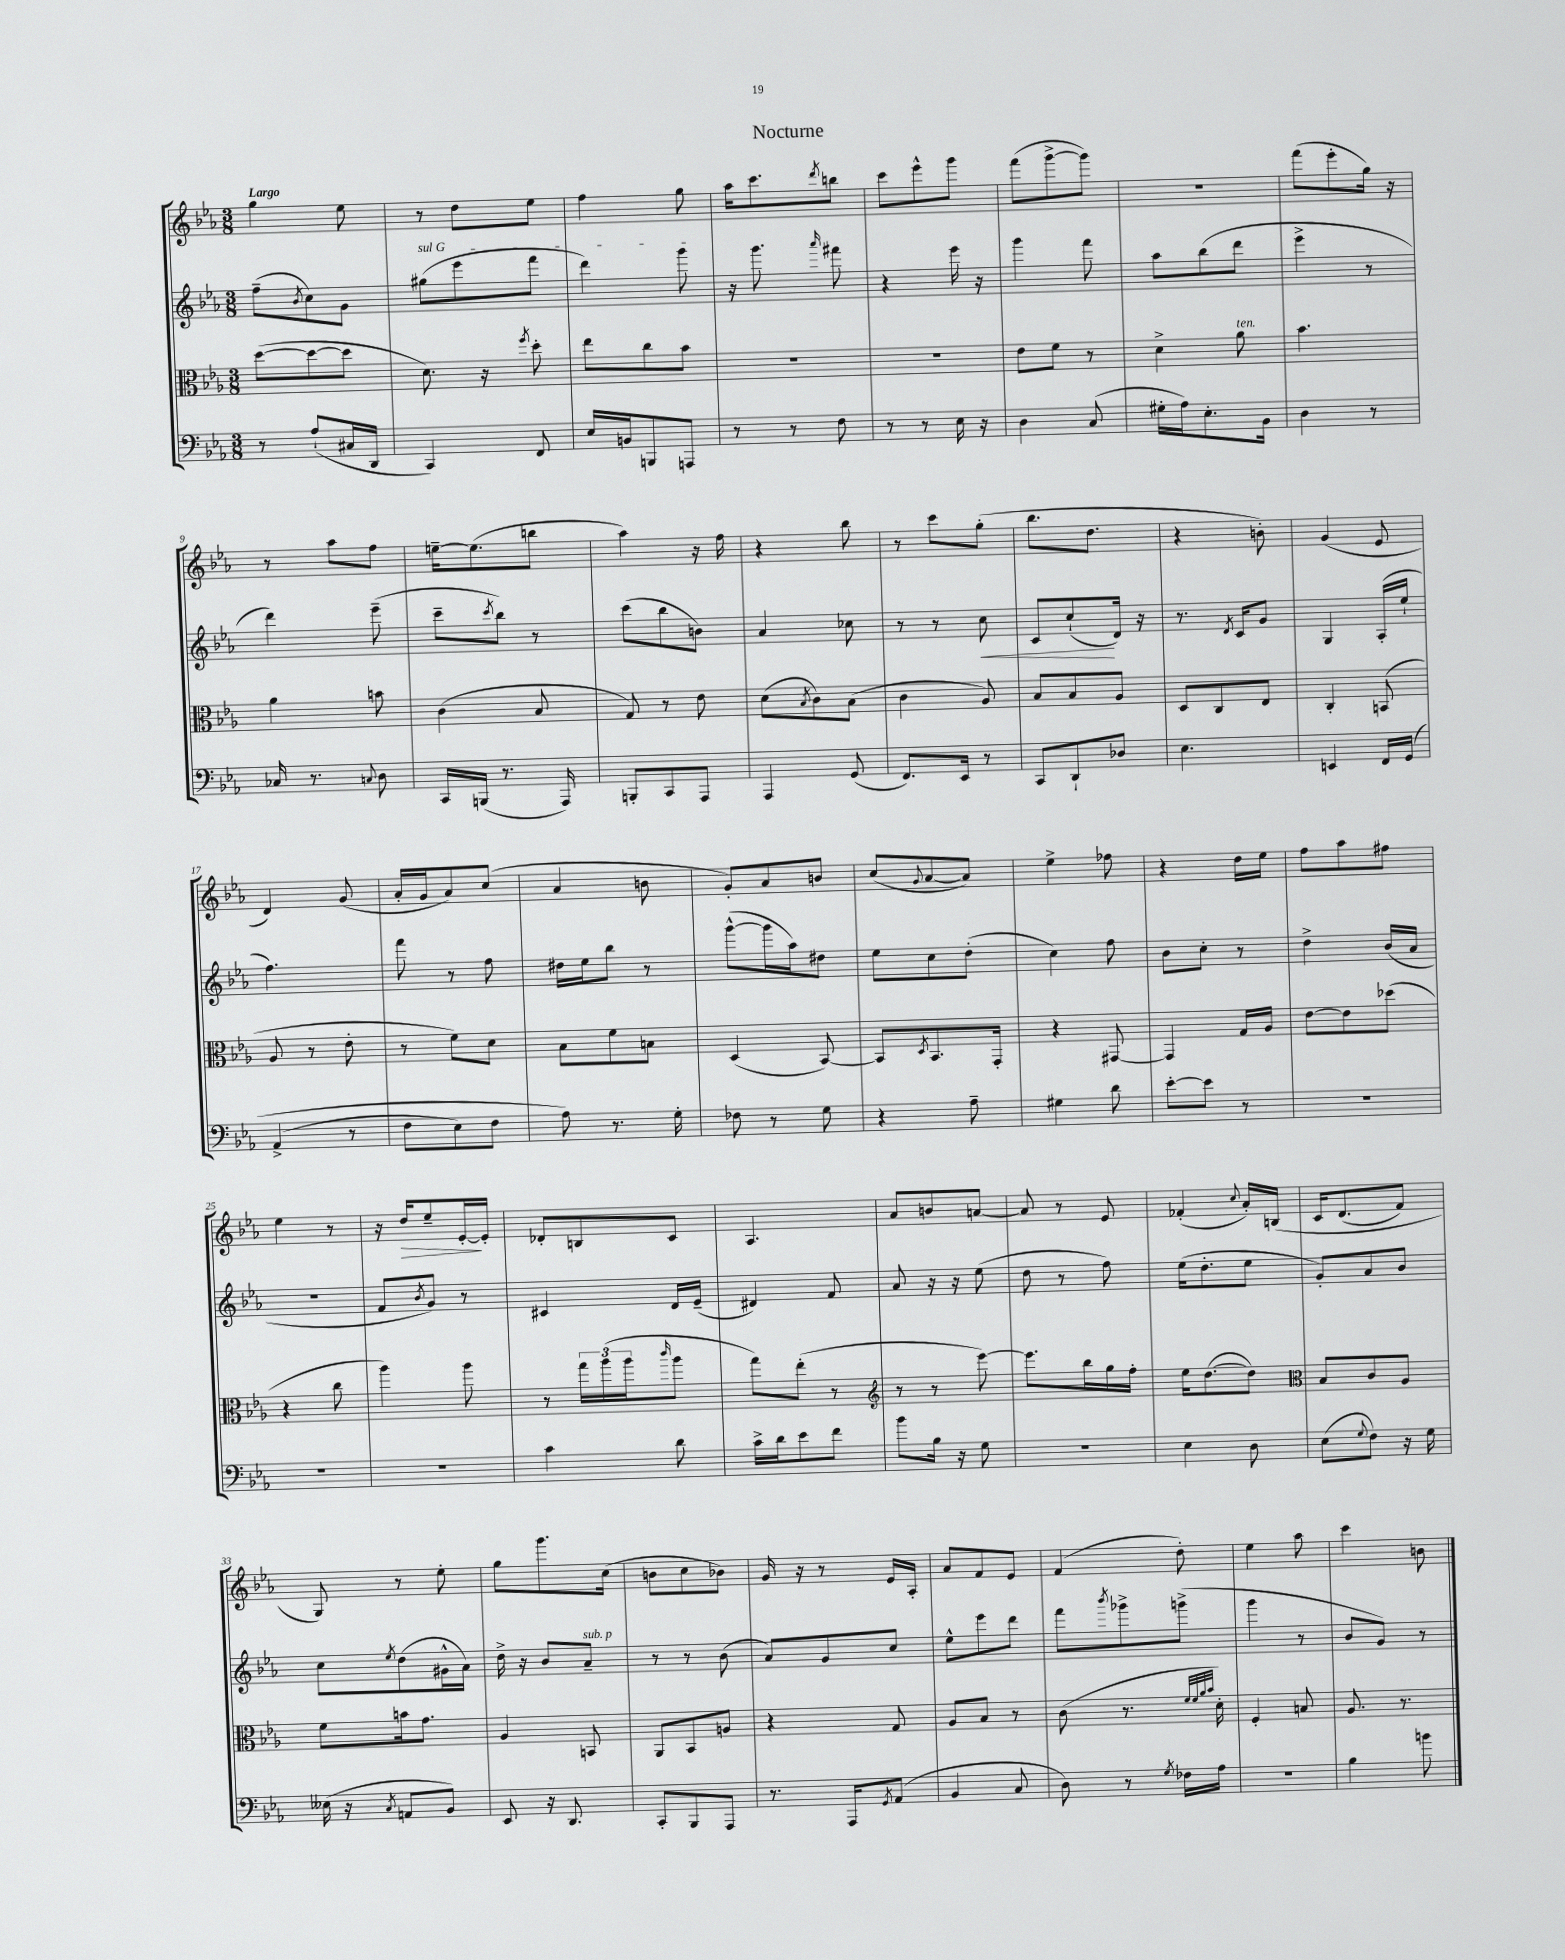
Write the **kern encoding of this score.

**kern	**kern	**kern	**kern
*staff4	*staff3	*staff2	*staff1
*clefF4	*clefC3	*clefG2	*clefG2
*k[b-e-a-]	*k[b-e-a-]	*k[b-e-a-]	*k[b-e-a-]
*M3/8	*M3/8	*M3/8	*M3/8
8r	([8dd\L	(8ff~\L	4gg\
.	.	8qb-/	.
(8A-`/L	8dd\_	8cc\)	.
16C#/L	8dd\]J	8g\J	8ee-\
16DD/JJ	.	.	.
=	=	=	=
4CC/)	8.d\)	(8gg#\L	8r
.	.	8eee-\	8dd\L
.	16r	.	.
.	8qff/	.	.
8FF/	8dd'\	8fff\J	8ee-\J
=	=	=	=
16E-/LL	8ee-\L	4ddd\)	4ff\
16BB/J	.	.	.
8BBB/	8cc\	.	.
8AAA/J	8b-\J	8ggg\	8gg\
=	=	=	=
8r	4.r	16r	16aa-\LK
.	.	8.ggg\	8.ccc\
8r	.	.	.
.	.	16qqaaa-/	8qddd/
8F\	.	8fff#\	8bb\J
=	=	=	=
8r	4.r	4r	8ccc\L
8r	.	.	8eee-^^\
16E-\	.	16eee-\	8ggg\J
16r	.	16r	.
=	=	=	=
4D\	8e-\L	4ggg\	(8fff\L
.	8f\J	.	[8ggg^\
(8C/	8r	8fff\	8ggg\]J)
=	=	=	=
16G#'\LL	4d^\	8aa-\L	4.r
16A-\J)	.	.	.
8.E-'\	.	(8bb-\	.
.	8a-\	8ddd\J	.
16BB-\Jk	.	.	.
=	=	=	=
4D\	4.b-\	4eee-^\	(8fff\L
.	.	.	8eee-'\
8r	.	8r	16gg\Jk)
.	.	.	16r
=	=	=	=
16C-/	4a-\	4ddd\)	8r
8.r	.	.	.
.	.	.	8aa-\L
8qqC/	.	.	.
8D\	8b\	(8eee-~\	8ff\J
=	=	=	=
16CC/LL	(4c\	8ccc~\L	[16ee~\LK
(16BBB/JJ	.	.	(8.ee\]
.	.	8qccc/	.
8.r	.	8bb-\J)	.
.	8B-/	8r	8bb\J
16AAA-/)	.	.	.
=	=	=	=
8BBB'/L	8G/)	(8ccc\L	4aa-\)
8CC/	8r	8bb-\	.
8AAA-/J	8e-\	8b\J)	16r
.	.	.	16ff\
=	=	=	=
4AAA-/	(8d\L	4a-/	4r
.	8qB-/	.	.
.	8c\)	.	.
(8GG/	(8B-\J	8cc-\	8bb-\
=	=	=	=
8.FF/L)	4c\	8r	8r
.	.	8r	8ccc\L
16EE-/Jk	.	.	.
8r	8A-/)	8cc\	(8gg'\J
=	=	=	=
8CC/L	8B-/L	8c/L	8.bb-\L
8DD`/	8B-/	(8cc`/	.
.	.	.	8.dd\J
8D-/J	8A-/J	16d/Jk)	.
.	.	16r	.
=	=	=	=
4.E-\	8D/L	8.r	4r
.	8C/	.	.
.	.	8qd/	.
.	.	16c/LK	.
.	8E-/J	8g/J	8b'\)
=	=	=	=
4EE/	4C'/	4G/	(4g/
16FF/LL	(8BB/	(16A-'/LL	8e-/
&(16GG/JJ	.	16ee-`/JJ	.
=	=	=	=
(4AA-^/	8A-/	4.ff\)	4d/)
.	8r	.	.
8r	8e-'\	.	(8g/
=	=	=	=
8F\L	8r	8fff\	16a-'/LL
.	.	.	16g/J
8E-\)	8f\L)	8r	8a-/)
8F\J	8d\J	8ff\	(8cc/J
=	=	=	=
8A-\&)	8B-\L	16dd#\LL	4a-/
.	.	16ee-\J	.
8.r	8f\	8bb-\J	.
.	8B\J	8r	8b\
16G'\	.	.	.
=	=	=	=
8F-\	(4D/	([8ggg^^\L	8g'/L)
8r	.	16ggg\]L	8a-/
.	.	16aa-\J)	.
8G\	[8BB-/)	8dd#\J	8b/J
=	=	=	=
4r	8BB-/]L	8ee-\L	(8cc/L
.	8qD/	.	8qqg/
.	8.BB-/	8cc\	[8a-/
8A-~\	.	(8dd'\J	8a-/]J)
.	16GG'/Jk	.	.
=	=	=	=
4G#\	4r	4cc\)	4ee-^\
8d\	[8GG#/	8ff\	8ff-\
=	=	=	=
[8e-'\L	4GG#/]	8b-\L	4r
8e-\]J	.	8cc'\J	.
8r	16G/LL	8r	16dd\LL
.	16A-/JJ	.	16ee-\JJ
=	=	=	=
4.r	[8e-\L	4dd^\	8ff\L
.	8e-\]	.	8aa-\
.	(8dd-\J	(16b-/LL	8ff#\J
.	.	16a-/JJ	.
=	=	=	=
4.r	4r	4.r	4ee-\
.	8cc\	.	8r
=	=	=	=
4.r	4aa-\)	8f/L	16r
.	.	.	16dd/LK
.	.	8qb-/	.
.	.	8g/J)	8ee-~/
.	8aa-\	8r	[16e-'/L
.	.	.	16e-'/]JJ
=	=	=	=
4c\	8r	4c#/	8d-'/L
.	24gg\LL	.	8B/
.	(24aa-\	.	.
.	24aa-\J	.	.
.	16qqccc/	.	.
8d\	8aa-\J	16d/LL	8c/J
.	.	(16e-~/JJ	.
=	=	=	=
16c^\LL	8gg\L)	4d#/)	4.A-/
16d\J	.	.	.
8e-\	(8ee-'\J	.	.
8f\J	8r	8f/	.
=	=	=	=
*	*clefG2	*	*
8b-\L	8r	8a-/	8a-/L
16B-\Jk	8r	16r	8b/
16r	.	16r	.
8G\	[8eee-\)	(8ee-\	[8a/J
=	=	=	=
4.r	8.eee-\]L	8dd\	8a/]
.	.	8r	8r
.	16bb-\L	.	.
.	16gg\	8ff\)	8e-/
.	16ff'\JJ	.	.
=	=	=	=
4E-\	16ee-\LK	(16ee-\LK	(4f-'/
.	([8.dd\	8.dd'\	.
.	.	.	8qqcc/
8D\	8dd\]J)	8ee-\J	16a-'/LL)
.	.	.	&(16B/JJ
=	=	=	=
*	*clefC3	*	*
(8E-\L	8B-/L	8g'/L)	16c/LK
.	.	.	(8.d/
8qqG/	.	.	.
8F\J)	8c/	8a-/	.
16r	8A-/J	8b-/J	8f/J)
16G\	.	.	.
=	=	=	=
(16E--\	8f\L	8cc\L	8G/&)
16r	.	.	.
8qC/	.	8qee-/	.
8AA/L	16b\k	(8dd\	8r
.	8.g\J	.	.
8BB-/J)	.	16g#^^\L	8ee-'\
.	.	16a-\JJ)	.
=	=	=	=
8EE-/	4A-/	16dd^\	8gg\L
.	.	16r	.
16r	.	8b-/L	8.ggg\
8.DD/	.	.	.
.	8BB/	8a-~/J	.
.	.	.	(16cc\Jk
=	=	=	=
8CC'/L	8AA-/L	8r	8b\L
8BBB-/	8BB-/	8r	8cc\
8AAA-/J	8A/J	(8b-\	8b-\J)
=	=	=	=
8.r	4r	8a-/L)	16g/
.	.	.	16r
.	.	8g/	8r
16AAA-/LK	.	.	.
8qGG/	.	.	.
(8AA-/J	8G/	8cc/J	16e-/LL
.	.	.	16A-'/JJ
=	=	=	=
4BB-/	8A-/L	8ee-^^\L	8a-/L
.	8B-/J	8eee-\	8f/
8C/	8r	8ddd\J	8e-/J
=	=	=	=
8D\)	(8c\	8fff\L	(4f/
.	.	8qbbb-/	.
8r	8.r	8ggg-^\	.
8qG/	.	.	.
16F-\LL	.	(8ggg^\J	8dd'\)
.	32qqf/LLL	.	.
.	32qqf/	.	.
.	32qqa-/	.	.
.	32qqb-/JJJ	.	.
16A-\JJ	16d'\)	.	.
=	=	=	=
4.r	4F'/	4ggg\	4ee-\
.	8B/	8r	8aa-\
=	=	=	=
4B-\	8.A-/	8b-/L	4ccc\
.	.	8g/J)	.
.	8.r	.	.
8b\	.	8r	8b\
==	==	==	==
*-	*-	*-	*-
